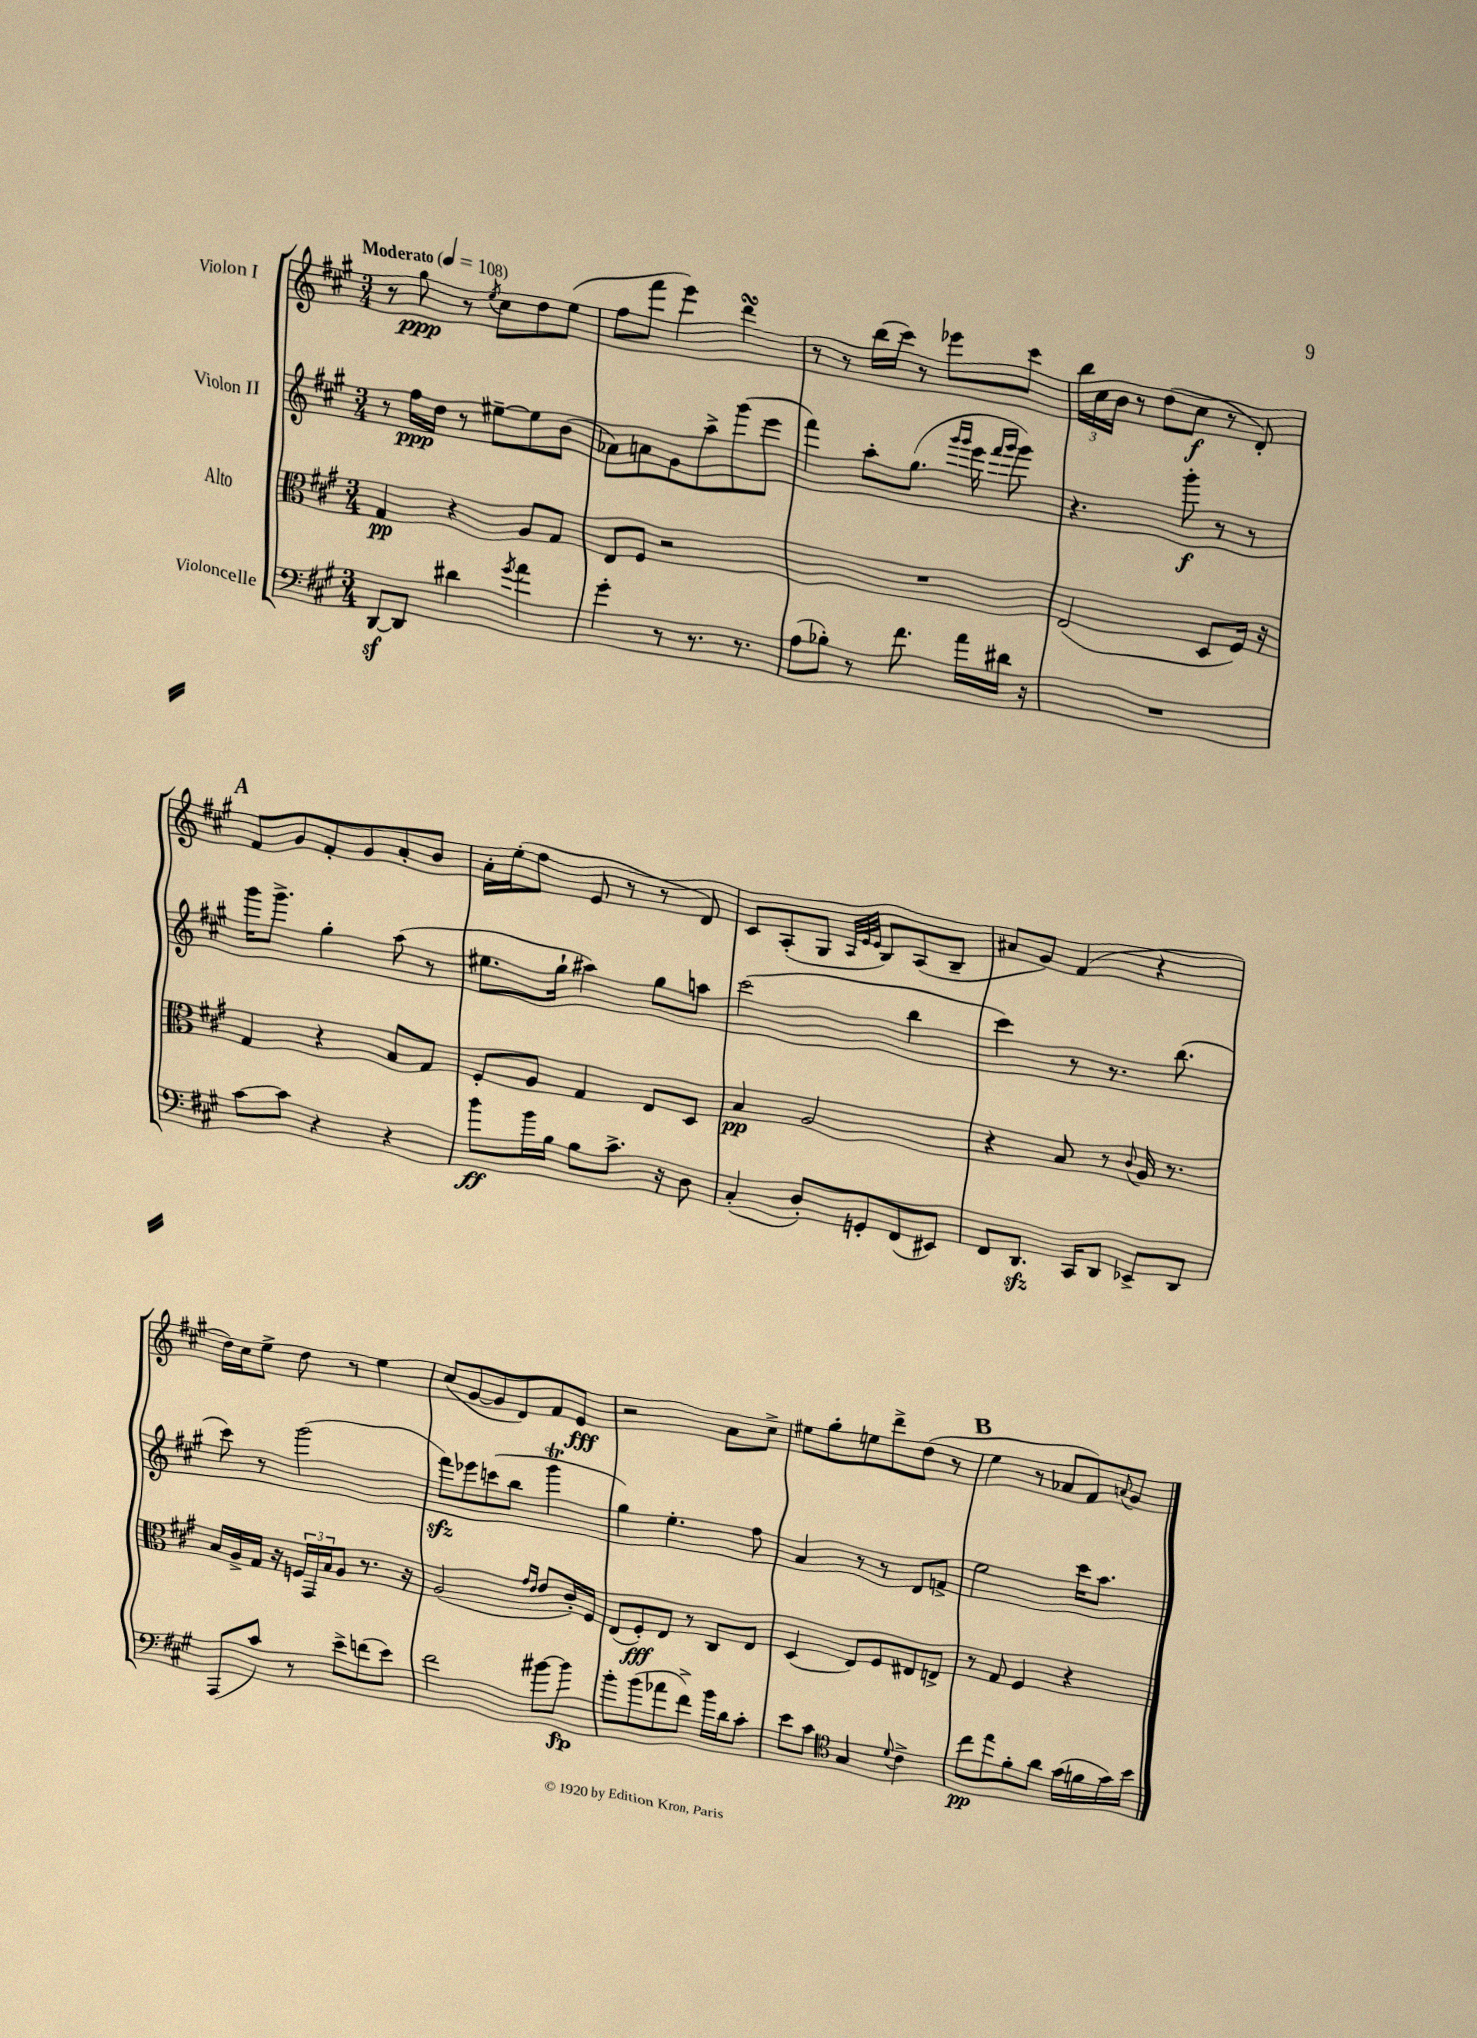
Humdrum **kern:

**kern	**dynam	**kern	**dynam	**kern	**dynam	**kern	**dynam
*part4	*part4	*part3	*part3	*part2	*part2	*part1	*part1
*staff4	*staff4	*staff3	*staff3	*staff2	*staff2	*staff1	*staff1
*I"Violoncelle	*	*I"Alto	*	*I"Violon II	*	*I"Violon I	*
*clefF4	*	*clefC3	*	*clefG2	*	*clefG2	*
*k[f#c#g#]	*	*k[f#c#g#]	*	*k[f#c#g#]	*	*k[f#c#g#]	*
*M3/4	*	*M3/4	*	*M3/4	*	*M3/4	*
*MM108	*	*MM108	*	*MM108	*	*MM108	*
=1	=1	=1	=1	=1	=1	=1	=1
!	!	!	!	!	!	!LO:TX:a:B:t=Moderato	!
[8DDz/L	.	4G#/	pp	8r	.	8r	.
8DD/J]	.	.	.	16ff#\LL	ppp	8gg#\	ppp
.	.	.	.	16dd\JJ	.	.	.
4d#X\	.	4r	.	8r	.	8r	.
.	.	.	.	.	.	8qee/	.
.	.	.	.	[8ee#X~\L	.	8cc#\L	.
8qg#/	.	.	.	.	.	.	.
4a\	.	8A/L	.	8ee#\]	.	8dd\	.
.	.	8G#/J	.	(8b\J	.	(8ee\J	.
=2	=2	=2	=2	=2	=2	=2	=2
4g#'\	.	8E/L	.	8a-X\L)	.	8ff#\L	.
.	.	8F#/J	.	8an\	.	8fff#\J	.
8r	.	2r	.	8g#\	.	4eee\)	.
8.r	.	.	.	8aa^\	.	.	.
.	.	.	.	(8ggg#\	.	4dddsSSs\	.
8.r	.	.	.	.	.	.	.
.	.	.	.	8eee\J	.	.	.
=3	=3	=3	=3	=3	=3	=3	=3
(8A\L	.	2.r	.	4fff#\)	.	8r	.
8B-X'\J)	.	.	.	.	.	8r	.
8r	.	.	.	8aa'\L	.	(16bb\LL	.
.	.	.	.	.	.	16ccc#\JJ)	.
8.f#\	.	.	.	(8.gg#\J	.	8r	.
.	.	.	.	.	.	8eee-X\L	.
.	.	.	.	16qqggg#/LL	.	.	.
.	.	.	.	16qqggg#/JJ	.	.	.
16a\LL	.	.	.	16eee\	.	.	.
.	.	.	.	16qqfff#/LL	.	.	.
.	.	.	.	16qqggg#/JJ	.	.	.
16d#X\JJ	.	.	.	8ggg#\)	.	8ccc#\J	.
16r	.	.	.	.	.	.	.
=4	=4	=4	=4	=4	=4	=4	=4
2.r	.	(2E/	.	4.r	.	24bb\LL	.
.	.	.	.	.	.	24cc#\	.
.	.	.	.	.	.	24b\JJ	.
.	.	.	.	.	.	8r	.
.	.	.	.	.	.	(8dd\L	.
.	.	.	.	8ggg#'\	f	8cc#\J	f
.	.	8D/L	.	8r	.	8r	.
.	.	16F#/Jk)	.	8r	.	8d'/)	.
.	.	16r	.	.	.	.	.
!!LO:LB:g=z
!!LO:REH:place=s1:t=A
=5	=5	=5	=5	=5	=5	=5	=5
[8c#\L	.	4G#/	.	16ggg#\KL	.	8f#/L	.
.	.	.	.	8.ggg#^\J	.	.	.
8c#\J]	.	.	.	.	.	8g#/	.
4r	.	4r	.	4gg#'\	.	8f#'/	.
.	.	.	.	.	.	8g#/	.
4r	.	8B/L	.	(8aa\	.	8a'/	.
.	.	8G#/J	.	8r	.	8b/J	.
=6	=6	=6	=6	=6	=6	=6	=6
8b\L	ff	8F#'/L	.	8.ee#X\L	.	16a'\LL	.
.	.	.	.	.	.	(16ee'\J	.
16b\L	.	8A/J	.	.	.	8ff#\J	.
16B\JJ	.	.	.	16gg#`\Jk	.	.	.
8B\L	.	4G#/	.	4aa#X\)	.	8e/	.
8.c#^\J	.	.	.	.	.	8r	.
.	.	8E/L	.	8gg#\L	.	8r	.
16r	.	.	.	.	.	.	.
8D\	.	8D/J	.	8aan\J	.	8d/)	.
=7	=7	=7	=7	=7	=7	=7	=7
(4C#'/	.	4B/	pp	(2ccc#\	.	8c#/L	.
.	.	.	.	.	.	(8A'/	.
8D'/L)	.	2A/	.	.	.	8G#/J	.
.	.	.	.	.	.	32qqA/LLL	.
.	.	.	.	.	.	32qqe/	.
.	.	.	.	.	.	32qqe/JJJ	.
8GGn'/	.	.	.	.	.	8B/L)	.
(8FF#/	.	.	.	4bb\	.	(8A/	.
8EE#X/J)	.	.	.	.	.	8B~/J	.
=8	=8	=8	=8	=8	=8	=8	=8
8FF#/L	.	4r	.	4ccc#\)	.	8a#X/L	.
8.DDzz/J	.	.	.	.	.	8g#/J)	.
.	.	8B/	.	8r	.	(4f#/	.
16CC#/KL	.	.	.	.	.	.	.
8DD/J	.	8r	.	8.r	.	.	.
.	.	8qqc#/	.	.	.	.	.
8EE-X^/L	.	16A/	.	.	.	4r	.
.	.	8.r	.	(8.bb\	.	.	.
8DD/J	.	.	.	.	.	.	.
!!LO:LB:g=z
=9	=9	=9	=9	=9	=9	=9	=9
(8AAA/L	.	16B/LL	.	8ccc#\)	.	16dd\LL)	.
.	.	16A^/	.	.	.	16cc#\J	.
8c#/J)	.	16G#/JJ	.	8r	.	8ee^\J	.
.	.	16r	.	.	.	.	.
8r	.	24Fn/LL	.	(2ggg#\	.	8dd\	.
.	.	24GG#/	.	.	.	.	.
.	.	24B/J	.	.	.	.	.
8e^\L	.	8A/J	.	.	.	8r	.
(8fn\	.	8.r	.	.	.	4ee\	.
8e\J)	.	.	.	.	.	.	.
.	.	16r	.	.	.	.	.
=10	=10	=10	=10	=10	=10	=10	=10
2f#\	.	(2A/	.	8fff#zz\L)	.	(8cc#/L	.
.	.	.	.	8eee-X\	.	[8g#/	.
.	.	.	.	(8cccn\	.	8g#/]	.
.	.	.	.	8bb\J	.	8d/)	.
.	.	16qqg#/LL	.	.	.	.	.
.	.	16qqe/JJ	.	.	.	.	.
[8b#X\L	.	8e/L	.	4ggg#t\	.	8f#/	.
8b#\J]	fp	16c#'/L)	.	.	.	8e/J	fff
.	.	16F#/JJ	.	.	.	.	.
=11	=11	=11	=11	=11	=11	=11	=11
8b'\L	.	(8E/L	.	4gg#\)	.	2r	.
(8b\	.	8F#'/)	fff	.	.	.	.
8a-X\	.	8E/J	.	4.ee'\	.	.	.
8f#^\J)	.	8r	.	.	.	.	.
16b\LL	.	8C#/L	.	.	.	8a\L	.
16d\J	.	.	.	.	.	.	.
8c#'\J	.	8E/J	.	8ff#\	.	8cc#^\J	.
=12	=12	=12	=12	=12	=12	=12	=12
8e\L	.	(4D/	.	4a/	.	8ee#X\L	.
8c#\J	.	.	.	.	.	8gg#'\	.
*clefC4	*	*	*	*	*	*	*
4G#/	.	8E/L)	.	8r	.	8een\	.
.	.	8F#/	.	8r	.	8ddd^\	.
8qqd/	.	.	.	.	.	.	.
4c#^\	.	8E#X/	.	8d/L	.	(8dd\J	.
.	.	8En^/J	.	8fn^/J	.	8r	.
!!LO:REH:place=s1:t=B
=13	=13	=13	=13	=13	=13	=13	=13
8cc#\L	pp	8r	.	2ee\	.	4ee\	.
8ee\	.	8G#/	.	.	.	.	.
8f#'\	.	4F#/	.	.	.	8r	.
8a\J	.	.	.	.	.	8a-X/L	.
(16g#\LL	.	4r	.	16ccc#\KL	.	8f#/)	.
16fn\	.	.	.	8.aa\J	.	.	.
.	.	.	.	.	.	8qqan/	.
16g#\)	.	.	.	.	.	8g#/J	.
16b\JJ	.	.	.	.	.	.	.
==	==	==	==	==	==	==	==
*-	*-	*-	*-	*-	*-	*-	*-
